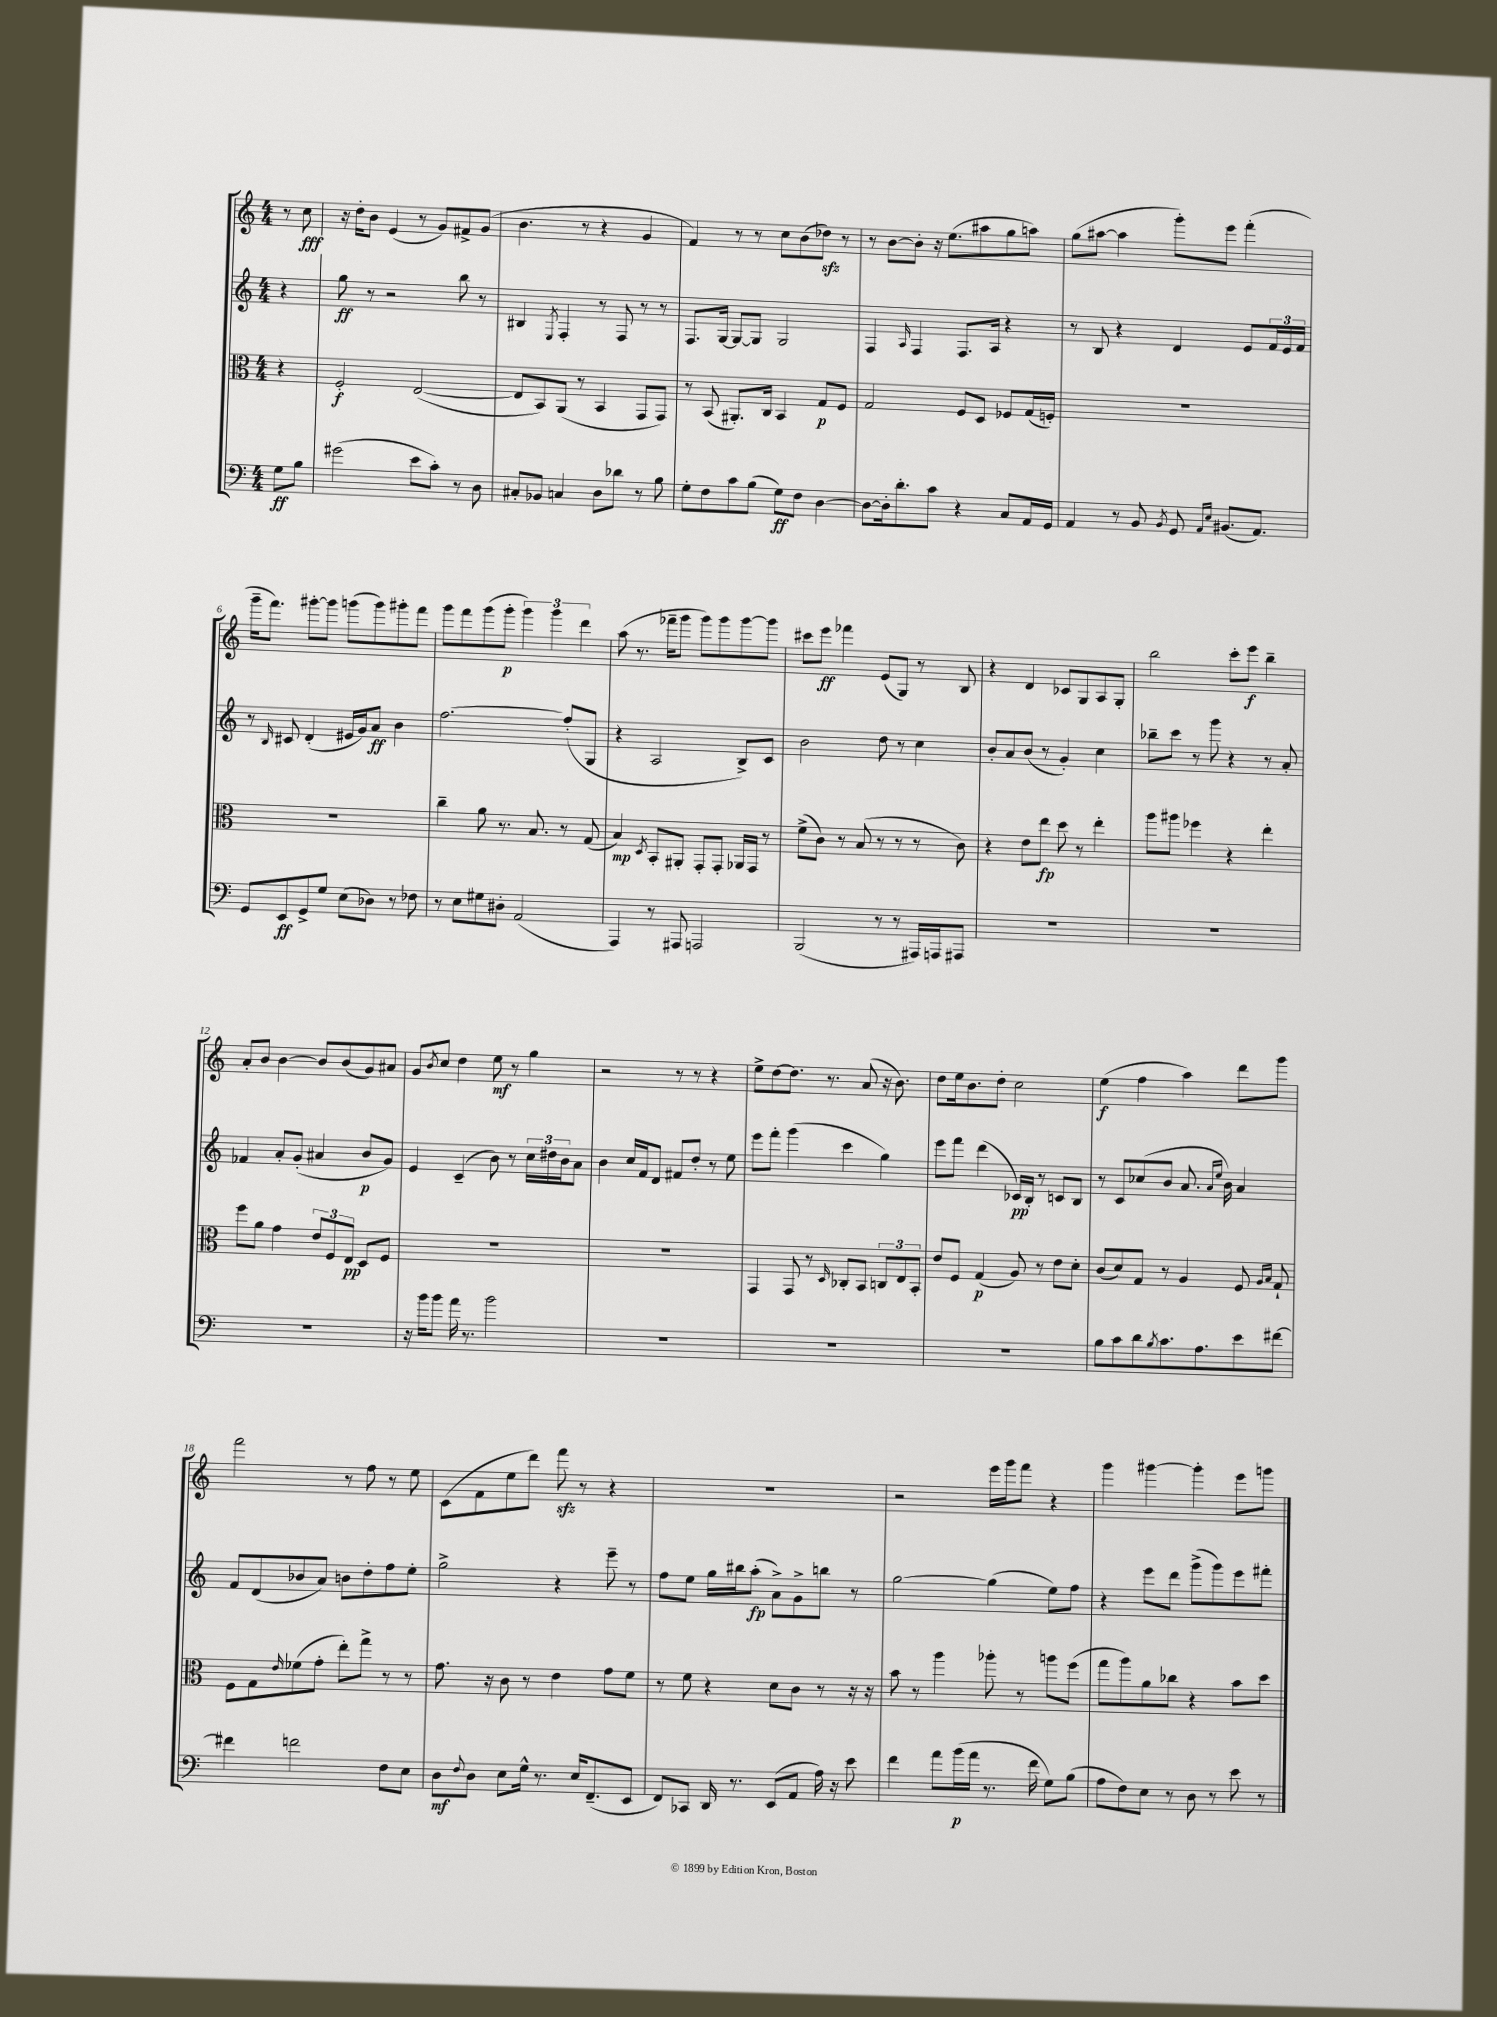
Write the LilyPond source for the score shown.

<<
\new StaffGroup <<
\new Staff = "s0" {
    \clef treble \key c \major \numericTimeSignature \time 4/4 \partial 4
    r8 c''8\fff |
    r16 d''16-. b'8 e'4( r8 g'8) fis'8-> g'8( |
    b'4. r8 r4 g'4 |
    f'4) r8 r8 c''8 b'8( des''8\sfz) r8 |
    r8 b'8~ b'8-. r16 e''8.( ais''8 g''8 a''8) |
    g''8( ais''8~ ais''4 g'''8-.) e'''8 f'''4-.( |
    g'''16-- f'''8.) gis'''8~-. gis'''8 g'''8( g'''8) gis'''8-. f'''8 |
    g'''8 f'''8 g'''8( g'''8-.\p \tuplet 3/2 { g'''4) g'''4 d'''4 } |
    a''8( r8. fes'''16-- g'''8 g'''8) g'''8 g'''8~ g'''8 |
    cis'''8 e'''8\ff fes'''4 e'8( g8) r8 b8 |
    r4 d'4 ces'8 g8 a8 g8-. |
    b''2 c'''8-. e'''8\f b''4-- |
    a'8-. b'8 b'4~ b'8 b'8( g'8) ais'8 |
    g'8 \acciaccatura { b'8 } c''8 d''4 e''8\mf r8 g''4 |
    r2 r8 r8 r4 |
    e''8-> d''8~ d''8. r8. a'8( r16 b'8.) |
    d''8 e''16 b'8. d''8-. c''2 |
    e''4\f( f''4 a''4) d'''8 g'''8 |
    f'''2 r8 f''8 r8 e''8 |
    c'8( f'8 e''8 d'''8) f'''8\sfz r8 r4 |
    R1 |
    r2 e'''16 g'''16 f'''8 r4 |
    g'''4 gis'''4~ gis'''4-. e'''8 g'''8 \bar "|." |
}
\new Staff = "s1" {
    \clef treble \key c \major \numericTimeSignature \time 4/4 \partial 4
    r4 |
    g''8\ff r8 r2 b''8 r8 |
    bis4 \acciaccatura { e8 } f4-. r8 f8 r8 r8 |
    f8. g16~ g8~ g8 g2 |
    f4 \grace { a16 } f4 f8. a16 r4 |
    r8 b8 r4 d'4 e'8 \tuplet 3/2 { f'16 e'16 f'16 } |
    r8 \grace { b16 } cis'8 d'4-.( eis'16 g'16) a'8\ff b'4 |
    f''2.~ f''8-.( g8 |
    r4 a2 b8->) c'8 |
    b'2 d''8 r8 c''4 |
    b'8-. a'8 b'8( r8 g'4-.) c''4 |
    bes''8-- c'''8 r8 g'''8 r4 r8 a'8-. |
    fes'4 a'8-. g'8-.( ais'4 b'8\p g'8) |
    e'4 c'4--( b'8) r8 \tuplet 3/2 { c''16 dis''16 b'16 } a'8 |
    b'4 c''16 f'16 d'8 fis'8 d''8-. r8 e''8 |
    e'''8 f'''8-. g'''4( c'''4 g''4) |
    e'''8 f'''8 d'''4( ces'16\pp) b16-. r8 c'8 b8 |
    r8 c'8 ces''8( b'8 a'8. \grace { a'16 e''16 } b'16) a'4 |
    f'8 d'8( bes'8 a'8) b'8 d''8-. f''8 e''8-. |
    g''2-> r4 e'''8-- r8 |
    f''8 e''8 g''16 bis''16 a''8-.\fp( a'8->) g'8-> b''8 r8 |
    g''2~ g''4( e''8) f''8 |
    r4 e'''8 d'''8 g'''8->( g'''8) e'''8 fis'''8-. \bar "|." |
}
\new Staff = "s2" {
    \clef alto \key c \major \numericTimeSignature \time 4/4 \partial 4
    r4 |
    f2-.\f e2~( |
    e8 b,8) a,8( r8 b,4 g,8 g,8) |
    r8 b,8( ais,8.-.) c16 b,4 g8\p f8 |
    g2 f8 d8 fes8 g16( f16-.) |
    R1 |
    R1 |
    c''4-- a'8 r8. b8. r8 g8( |
    b4\mp) \acciaccatura { d8 } b,8-. ais,8-. g,8-. g,8-. aes,16 g,16 r8 |
    f'8->( c'8) r8 b8( r8 r8 r8 c'8) |
    r4 e'8 e''8\fp d''8 r8 e''4-. |
    a''8 ais''8 fes''4 r4 e''4-. |
    f''8 a'8 g'4 \tuplet 3/2 { e'8 f8 e8\pp } d8 f8 |
    R1 |
    R1 |
    g,4 g,8 r8 \grace { d16 } ces8-. b,8 \tuplet 3/2 { c8 e8 b,8-. } |
    e'8 f8 g4\p( a8) r8 e'8 d'8-. |
    c'8( d'8) g8 r8 a4 f8 \grace { a16 b16 } g8-! |
    f8 g8 \grace { e'16 } fes'8( g'8-. e''8-.) g''8-> r8 r8 |
    g'8. r16 c'8 r8 e'4 g'8 f'8 |
    r8 f'8 r4 d'8 c'8 r8 r16 r16 |
    b'8 r8 a''4 aes''8-. r8 a''8 f''8( |
    g''8 a''8) a'8 ces''8 r4 b'8 d''8 \bar "|." |
}
\new Staff = "s3" {
    \clef bass \key c \major \numericTimeSignature \time 4/4 \partial 4
    g8\ff b8 |
    gis'2( e'8 c'8-.) r8 d8 |
    cis8-. bes,8 c4 d8 des'8 r8 b8 |
    g8-. f8 c'8 b8( g8\ff) f8 d4~ |
    d8~ d16-. d'8.-. c'8 r4 c8 a,16 g,16 |
    a,4 r8 b,8 \acciaccatura { b,8 } g,8 \grace { a,16 e16 } bis,8.( a,8.) |
    g,8 e,8\ff g,8-> g8 e8( des8) r8 fes8 |
    r8 e8 gis8 dis8-. a,2( |
    a,,4) r8 ais,,8 a,,2 |
    b,,2( r8 r8 ais,,16) a,,16 ais,,8 |
    R1 |
    R1 |
    R1 |
    r16 b'16 b'8 a'16 r8. b'2 |
    R1 |
    R1 |
    R1 |
    b8 c'8 d'8 \acciaccatura { b8 } c'8. a8. e'8 fis'8~ |
    fis'4 f'2 f8 e8 |
    d8\mf \appoggiatura { f8 } d8 e8 g16-^ r8. e16 f,8.--( e,8 |
    f,8) ces,8 d,16 r8. e,8( a,8 a16) r16 e'8 |
    f'4 a'8 b'16\p( a'16 r8. f'16 g8) b8( |
    a8 f8) e8 r8 d8 r8 e'8 r8 \bar "|." |
}
>>
>>
